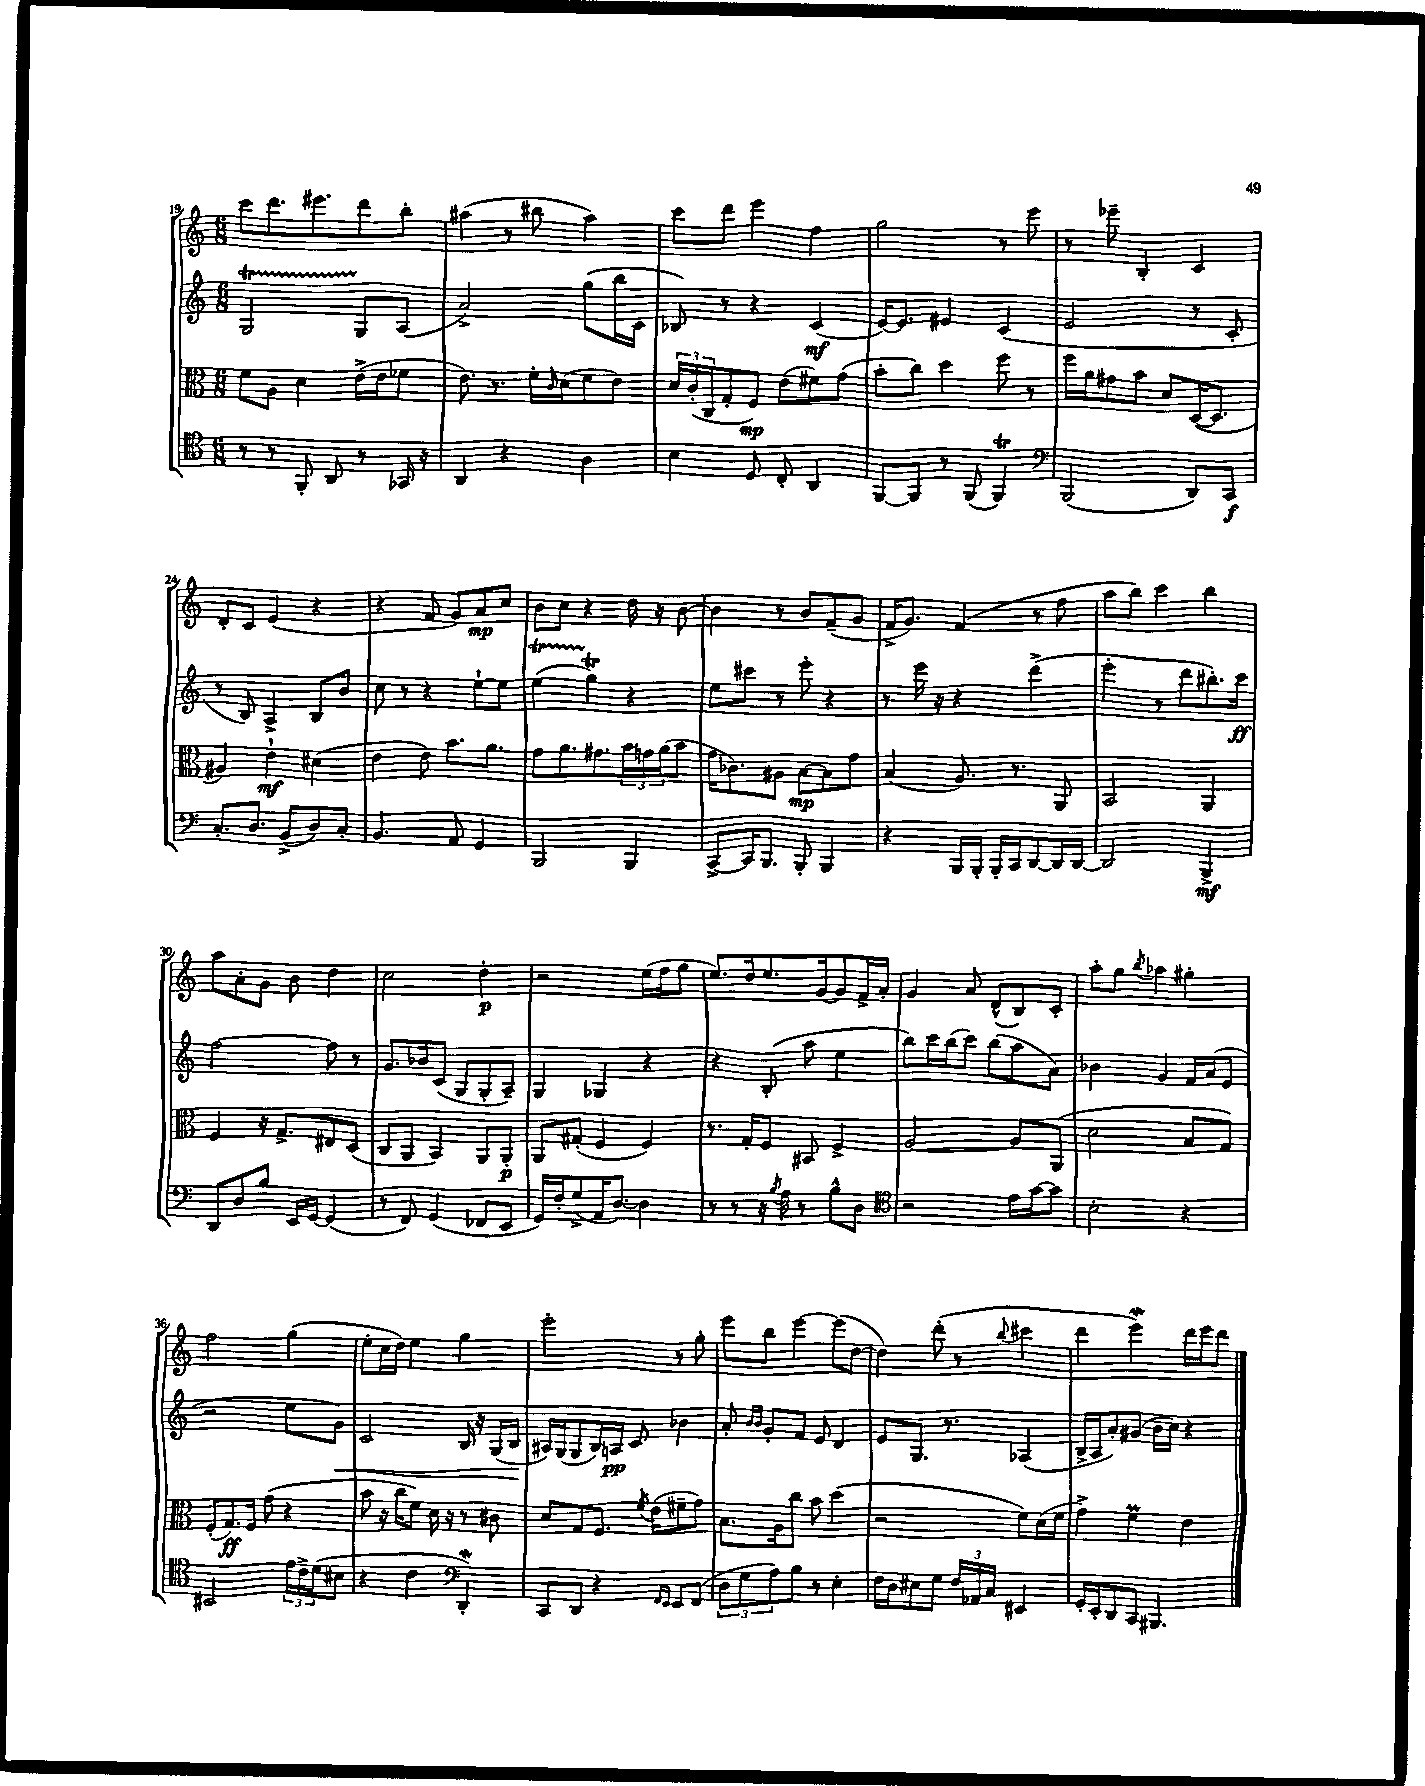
<<
\new StaffGroup <<
\new Staff = "s0" {
    \clef treble \key c \major \numericTimeSignature \time 6/8
    c'''8 d'''8. eis'''8. d'''8 b''8-. |
    ais''4( r8 bis''8 ais''4) |
    c'''8 d'''8 e'''4 f''4 |
    g''2 r8 e'''8 |
    r8 ees'''8-- b4-. c'4 |
    d'8-. c'8 e'4( r4 |
    r4 f'8 g'8) a'8\mp c''8 |
    b'8 c''8 r4 d''16 r16 b'8~ |
    b'4 r8 b'8 f'8--( g'8 |
    f'16-> g'8.) f'4( r8 f''8 |
    a''8 b''8) c'''4 b''4 |
    a''8 a'8-. g'8 b'8 d''4 |
    c''2 d''4-.\p |
    r2 e''16( f''16 g''8 |
    e''8.) d''16 e''8. g'16~ g'8 f'16-> a'16-. |
    g'4 a'8 d'8-^( b8) c'8-. |
    a''8-. g''8 \acciaccatura { b''8 } aes''4 gis''4-. |
    f''2 g''4( |
    e''8-. c''16 d''16) e''4 g''4 |
    e'''2-. r8 g''8-. |
    e'''8 b''8 e'''4~ e'''8( d''8~ |
    d''4) d'''8-.( r8 \appoggiatura { b''8 } cis'''4 |
    d'''4 e'''4\mordent) d'''16 e'''16 d'''8 \bar "|." |
}
\new Staff = "s1" {
    \clef treble \key c \major \numericTimeSignature \time 6/8
    g2\startTrillSpan g8\stopTrillSpan a8( |
    a'2->) g''8( b''16 c'16 |
    bes8) r8 r4 c'4\mf( |
    e'16~) e'8. eis'4 c'4( |
    e'2 r8 c'8-. |
    r8 b8) a4-> b8 b'8 |
    c''8 r8 r4 e''8~-! e''8 |
    e''4\startTrillSpan( g''4\trill\stopTrillSpan) r4 |
    e''8 cis'''8 r8 e'''8-. r4 |
    r8 e'''16 r16 r4 d'''4->( |
    e'''4-. r8 d'''8 bis''8.-.) c'''16\ff |
    f''2~ f''8 r8 |
    g'8. bes'16 c'8( g8 g8-. a8--) |
    g4 ges4 r4 |
    r4 b8-.( a''8 e''4 |
    b''8) c'''16 b''16( c'''8) b''8( a''8 a'8) |
    bes'4 g'4 f'16 a'16( e'8 |
    r2 e''8 g'8\<) |
    c'2 b16 r16 g16( b16\! |
    ais16) g16( g8 b16) a16\pp c'8 bes'4 |
    a'8-. \grace { b'16 b'16 } g'8-. f'8 e'8 d'4 |
    e'8 g8. r8. aes4( |
    b16-> a16 a'8-.) gis'8( b'16 c''16) r4 \bar "|." |
}
\new Staff = "s2" {
    \clef alto \key c \major \numericTimeSignature \time 6/8
    f'8 a8 d'4 e'16->( e'16 fes'8 |
    e'8.) r8. f'16-. \grace { c'16 } d'16( f'8 e'8) |
    \tuplet 3/2 { d'16 c'16-.( c16 } g8-. f8\mp) e'8( fis'8) g'8( |
    b'8-. c''8) d''4 f''8 r8 |
    f''16 a'16 gis'8 b'8 d'8 d16~( d8. |
    ais4) e'4-!\mf dis'4( |
    e'4 e'8) b'8. a'8. |
    g'8 a'8. gis'8. \tuplet 3/2 { b'16 g'16 a'16( } b'8 |
    g'16 ces'8.) ais8 b8~\mp b8 g'8 |
    b4( a8.) r8. a,8 |
    b,2 a,4 |
    f4 r16 g8.-> eis8 d8( |
    c8 a,8 b,4) a,8 a,8-.\p |
    a,8 gis8-.( f4 f4) |
    r8. g16-. f8 bis,8 f4-> |
    a2~ a8 a,8( |
    d'2 b8 g8) |
    f8-.( g8.\ff) f16 g'8( r4 |
    b'8 r16 c''16 f'8) d'16 r16 r8 cis'8 |
    d'8 g8 f8. \acciaccatura { f'8 } e'16( fis'8-- g'8) |
    b8. a16 c''8 b'8 d''4( |
    r2 f'8) d'16( f'16 |
    g'4->) f'4\prall e'4 \bar "|." |
}
\new Staff = "s3" {
    \clef tenor \key c \major \numericTimeSignature \time 6/8
    r8 r8 f,8-. a,8 r8 ges,16 r16 |
    a,4 r4 a4 |
    b4 d8 c8-. a,4 |
    f,8~ f,8 r8 f,8( f,4\trill) |
    \clef bass b,,2( d,8) c,8\f |
    c8.-. d8. b,8->( d8) c8-. |
    b,4. a,8 g,4 |
    b,,2 b,,4 |
    c,8~-> c,16 b,,8. b,,8-. b,,4 |
    r4 b,,16 b,,16-. b,,16-. c,16 d,8~ d,16 d,16~ |
    d,2 b,,4->\mf |
    d,8 d8 b8 e,16 g,16~ g,4( |
    r8 f,8) g,4( fes,8 e,8 |
    g,16) f16-. g8->( a,16 d8.~) d4 |
    r8 r8 r16 \acciaccatura { b8 } a16 r8 b8-^ d8 |
    \clef tenor r2 e'16 g'16~ g'8 |
    b2-. r4 |
    bis,2 \tuplet 3/2 { e'16 c'16-> d'16( } bis8 |
    r4 c'4 \clef bass d,4-.\mordent) |
    c,8 d,8 r4 \grace { f,16 e,16 } e,8 f,8( |
    \tuplet 3/2 { d8 g8 a8) } b8 r8 e4-. |
    f16 d16 eis8 g8 \tuplet 3/2 { f16 aes,16 c16 } eis,4 |
    g,16-. e,16-. d,8 c,8 bis,,4. \bar "|." |
}
>>
>>
\layout { \context { \Score currentBarNumber = #19 } }
